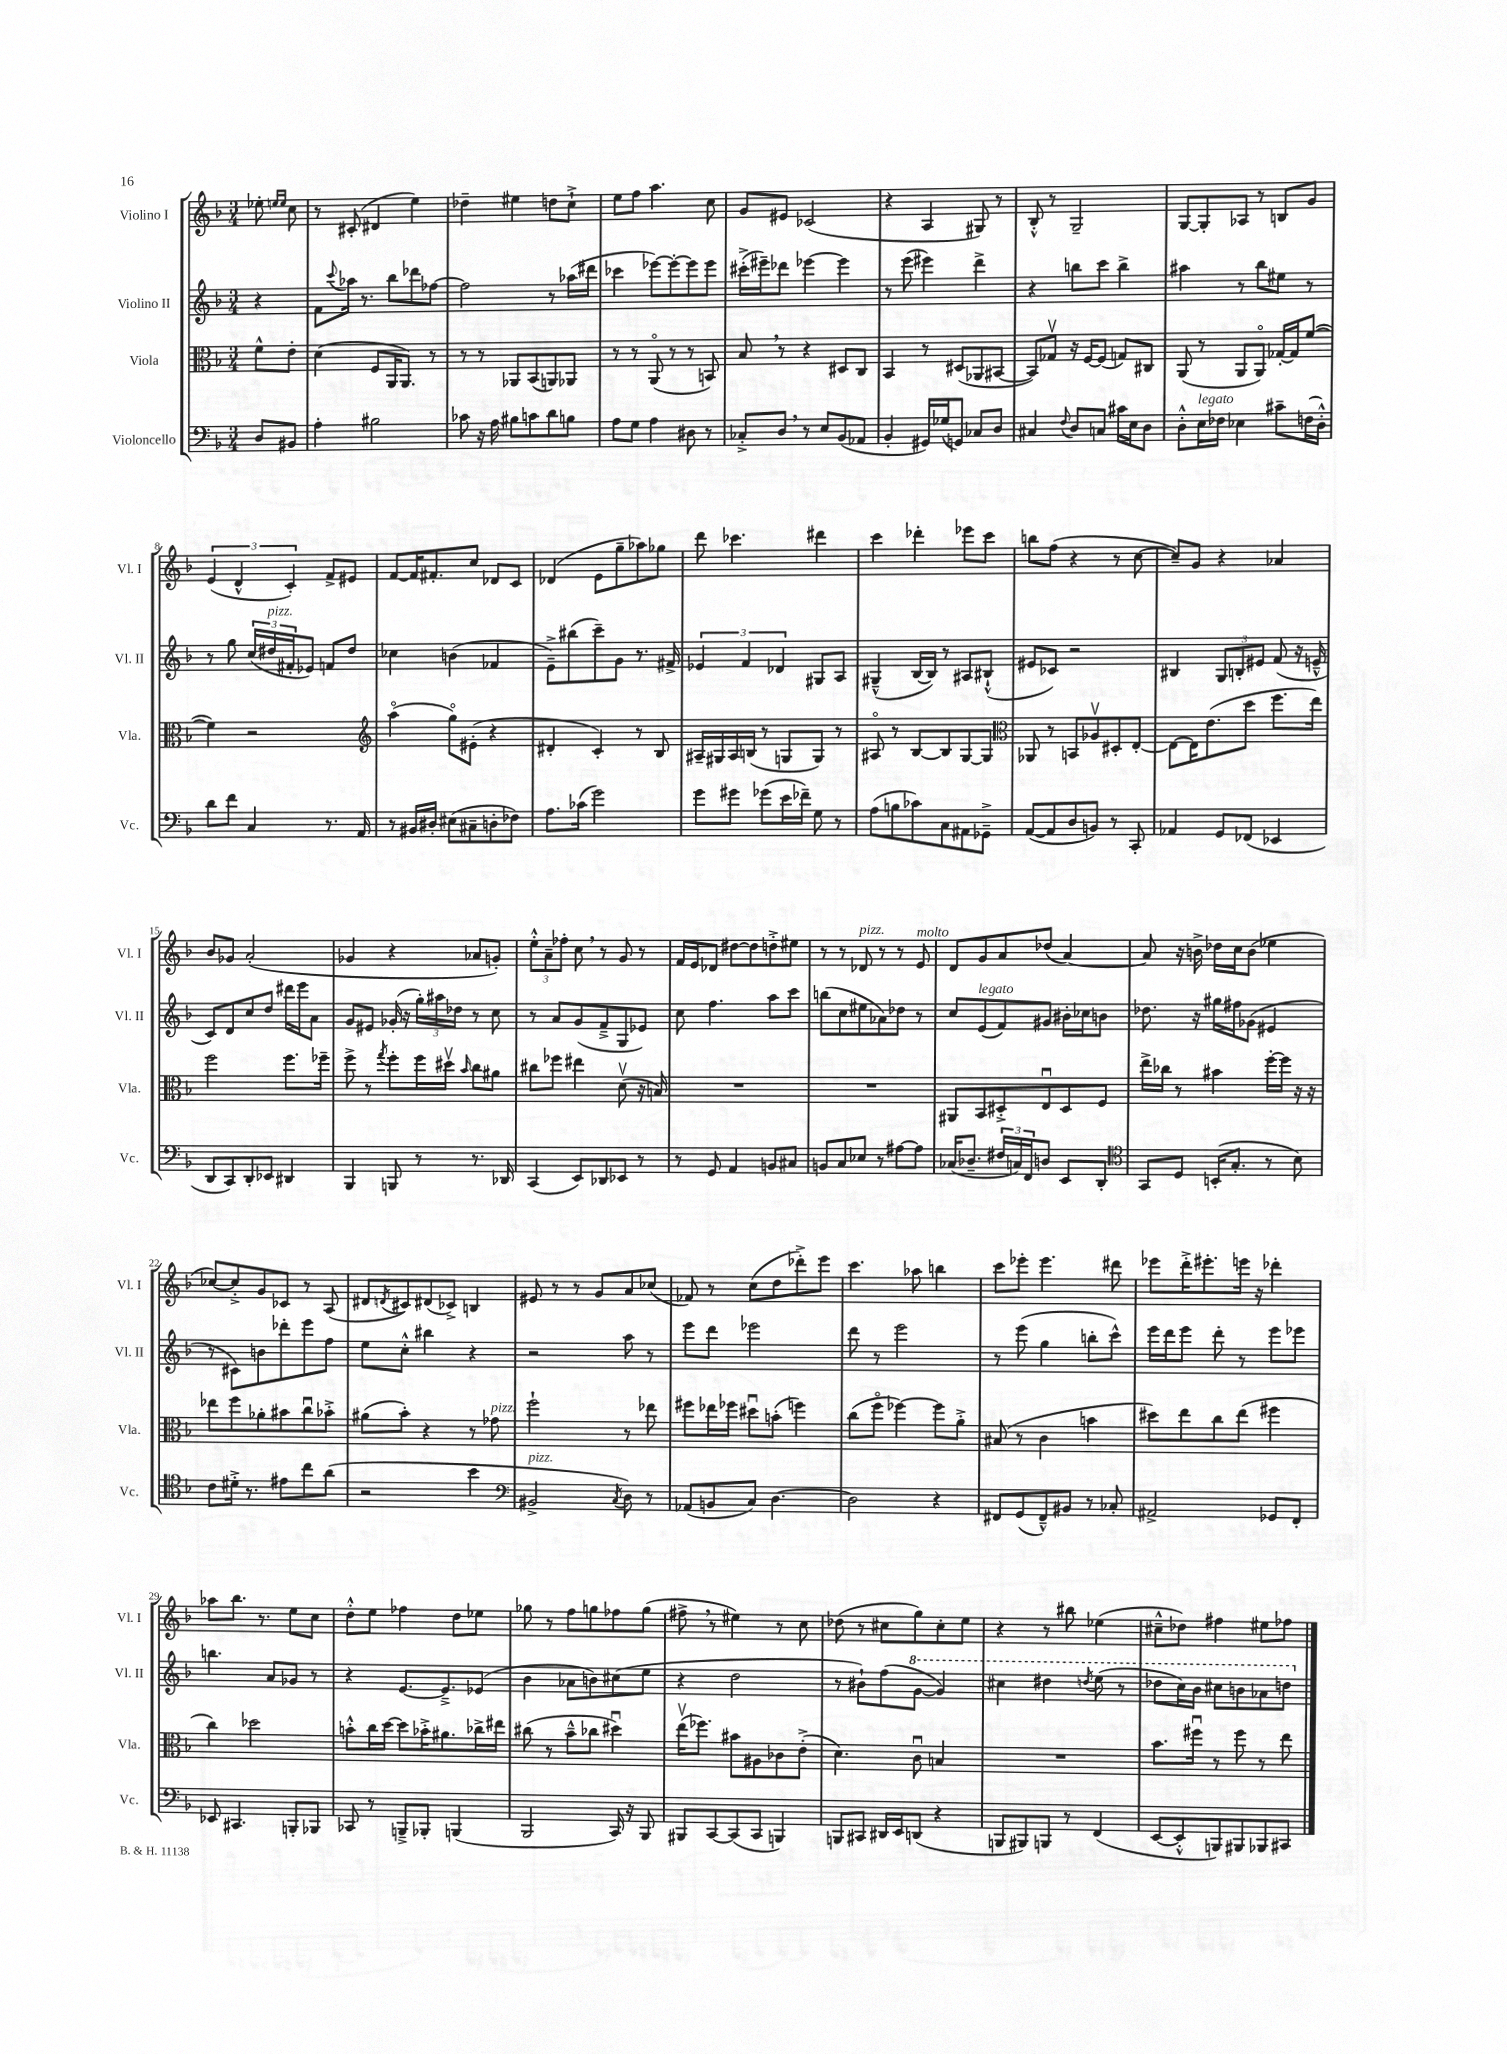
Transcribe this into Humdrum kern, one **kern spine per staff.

**kern	**kern	**kern	**kern
*staff4	*staff3	*staff2	*staff1
*clefF4	*clefC3	*clefG2	*clefG2
*k[b-]	*k[b-]	*k[b-]	*k[b-]
*M3/4	*M3/4	*M3/4	*M3/4
8D/L	8f^^\L	4r	8ee-'\
.	.	.	16qqee/LL
.	.	.	16qqee/JJ
8BB#/J	8e'\J	.	8cc\
=	=	=	=
4A'\	(4d\	8f\L	8r
.	.	8qqccc/	.
.	.	16aa-\Jk	(8c#'/
.	.	8.r	.
2B#\	8F/L	.	4d#/
.	16AA/K	8bb-\L	.
.	8.AA/J)	.	.
.	.	8ddd-\	4ee\)
.	8r	[8ff-\J	.
=	=	=	=
8c-\	8r	2ff-\]	4dd-~\
16r	8r	.	.
16A\	.	.	.
8B#\L	8AA-/L	.	4ee#\
8c\	(8BB-/	.	.
8d\	8AA/)	8r	8dd\L
8B\J	8AA-/J	(16aa-\LL	8cc`^\J
.	.	16ddd#\JJ	.
=	=	=	=
8A\L	8r	4ccc-\	8ee\L
8G\J	8r	.	8ff\J
4A\	(8AAo/	[8eee-\L)	4.aa\
.	8r	8eee-'\_	.
8D#\	8r	8eee-\]	.
8r	8BB/)	8eee-\J	8cc\
=	=	=	=
8C-'^/L	8B-/	(16ccc#'^\LL	8g/L
.	.	16eee#~\J)	.
8D/J	8r	8ddd-\J	8e#/J
8r	4r	[4eee-\	(2c-/
8E/L	.	.	.
(8BB-/	8D#/L	4eee-\]	.
8AA-/J	8C/J	.	.
=	=	=	=
4BB-'/	4BB-/	8r	4r
.	.	(8eee\	.
16GG#/LL)	8r	4eee#\)	4A/
(16G-/J	.	.	.
8GG/J)	(8D#/L	.	.
8C-/L	8AA-/	4ddd^\	8G#/)
8D/J	[8BB#/J	.	8r
=	=	=	=
4C#/	8BB#/]L)	4r	8B-'^^/
.	8G-v/J	.	8r
8qqF/	.	.	.
8D/L	16r	8bb\L	2G~/
.	[16F/LK	.	.
8C/J	(8F/]J	8ccc\J	.
16c#\LL	8G/L)	4bb^\	.
16E\J	.	.	.
8D\J	8C#/J	.	.
=	=	=	=
8D'^^\L	(8AA/	4aa#\	[8G/L
16E\L	8r	.	8G'/]
16F-\JJ	.	.	.
4E-\	8AA/L	8r	8A-/J
.	8AAo/J)	8bb-\L	8r
8c#~\L	[16G-'/LL	8ee#\J	8B/L
.	16G-/]J	.	.
(16F\L	([8f/J	8r	8g/J
16D'^^\JJ)	.	.	.
=	=	=	=
8d\L	4f\])	8r	(6e/
8f\J	.	8gg\	.
.	.	.	6d^^/
4C/	2r	(24cc/LL	.
.	.	24dd#/	.
.	.	24f#'/J	6c'/)
.	.	8e-/J)	.
8.r	.	8f/L	8f^/L
.	.	8dd#/J	8e#/J
16AA/	.	.	.
=	=	=	=
*	*clefG2	*	*
8r	(4aao\	4cc-\	[8f/L
16BB#/LL	.	.	16f/]K
16D#'/JJ	.	.	8.f#'/
(8E#\L	8ggo\L)	(4b\	.
8C#~\	(8e#'\J	.	8cc/J
8D'\	4r	4f-/	8d-/L
8F-\J)	.	.	8c/J
=	=	=	=
8.A\L	4d#'/	8e~^\L)	(4d-/
.	.	(8bb#\	.
(16c-\Jk	.	.	.
2g\)	4c'/)	8ccc~\)	8e\L
.	.	8g\J	8gg~\
.	8r	8.r	8aa-\)
.	8B-/	.	8gg-\J
.	.	16f#^/	.
=	=	=	=
8g\L	16A#~/LL	6e-/	8ddd\
.	16G#/	.	.
8g#\J	16A#/	.	4.ccc-\
.	.	6f/	.
.	(16B/JJ	.	.
(8g-\L	8r	.	.
.	.	6d-/	.
16e\L	8G/L	.	.
16f-~\JJ)	.	.	.
8G\	8G/J)	8G#/L	4ddd#\
8r	8r	8A/J	.
=	=	=	=
(8A\L	8A#o/	(4G#~^^/	4ccc\
8B\	8r	.	.
8c-\)	[8B-/L	[16B-/LL	4ddd-'\
.	.	16B-/]JJ)	.
8C\	8B-/]	8r	.
8AA#\	[8G/	8A#/L	8eee-\L
8GG-~^\J	8G/]J	(8B#`^^/J	8ccc\J
=	=	=	=
*	*clefC3	*	*
([8AA/L	8AA-/	8e#/L	8bb\L
8AA/]	8r	8c-/J)	(8ff\J
8D/	8BB/L	2r	4r
8BB/J)	8A-v/	.	.
8r	8D#'/	.	8r
8CC'/	[8E'/J	.	[8cc\
=	=	=	=
4AA-/	8E\_L	4B#/	8cc~/]L)
.	16E\]K	.	8g/J
.	(8.e\	.	.
8GG/L	.	12G/L	4r
.	.	12B'/	.
(8FF-/J	8dd\J	.	.
.	.	12e#/J	.
4EE-/	8.ff\L	(8f/	4a-/
.	.	16r	.
.	16ee\Jk)	16e~^^/	.
=	=	=	=
8DD/L	2ff\	8c/L)	8b-/L
8CC/)	.	8d/	8g-/J
8DD'/	.	8cc/	(2a'/
8EE-/J	.	8dd/J	.
4DD#/	8.ff\L	16ddd#\LL	.
.	.	16eee\J	.
.	.	8a\J	.
.	16ff-~\Jk	.	.
=	=	=	=
4BBB-/	8ff^\	8g/L	4g-/
.	8r	8e#/J	.
.	8qgg/	.	.
8BBB/	8ff'\L	(16g-'/	4r
.	.	16r	.
8r	16ff\L	24gg'\LL)	.
.	.	24aa#\	.
.	16dd#v\JJ	.	.
.	.	24dd-\JJ	.
.	16qqb-/	.	.
8.r	8cc\L	8r	8a-/L
.	8a#\J	8cc\	8g'/J)
16DD-/	.	.	.
=	=	=	=
(4CC/	8cc#\L	8r	12ee'^^\L
.	.	.	12a~\
.	8ff-\J	8a/L	.
.	.	.	12ff-'\J
8EE/L)	4ee#\	(8g/	8cc\
8DD-/	.	8f~^/	8r
8EE-/J	(8dv\	8G/	8g/
8r	16r	8e-/J)	8r
.	16B/)	.	.
=	=	=	=
8r	2.r	8cc\	16f/LL
.	.	.	16e/J
8GG/	.	4.ff\	8d-/J
4AA/	.	.	[8dd#\L
.	.	.	8dd#\]
8BB/L	.	8aa\L	8dd'^\
8C#/J	.	8ccc\J	8ee#\J
=	=	=	=
8BB/L	2.r	(8bb\L	8r
8C/	.	8cc\	8r
8E-/J	.	8ee#\	8d-/
8r	.	8a-\)	8r
[8A#\L	.	8dd-\J	8r
8A#\]J	.	8r	8e/
=	=	=	=
(16C-/LK	8AA#/L	8cc/L	8d/L
8.D-~/J	.	.	.
.	8BB-/	(8e/	8g/
24F#/LL	8D#'^/	8f/)	8a/
24C/)	.	.	.
24FF/J	.	.	.
8D/J	8Eu/	8g#/J	(8dd-/J
8EE/L	8D#/	16b#'\LL	[4a/)
.	.	16cc-\J	.
8DD'/J	8F/J	8b\J	.
=	=	=	=
*clefC4	*	*	*
8GG/L	16ee^\LL	8.dd-\	8a/]
.	16cc-\JJ	.	.
8D/J	8r	.	16r
.	.	16r	16b^\
(16BB'/LK	4b#\	16gg#\LL	16dd-\LL
8.G'/J	.	16ff#\J	16cc\J
.	.	(8g-\J	(8b\J
8r	[16ff'\LL	4e#/	4ee-\
.	16ff\]JJ	.	.
8B-\)	16r	.	.
.	16r	.	.
=	=	=	=
8c\L	8ee-\L	8r	[8cc-/L)
16d#'^\Jk	8ff\	8c#\L)	8cc-'^/]
8.r	.	.	.
.	8a-'\	8b\	8g/
8e#\L	8b#\	8ddd-'\	8c-/J
8cc\	8ccu\	8eee\	8r
(8a\J	8b-'^\J	8ff\J	(8A/
=	=	=	=
2r	(8a#\L	8ee\L	8d#/L
.	.	.	8qd/
.	8b-'\J)	8cc'^^\J	8c#/)
.	4r	4bb#\	(8d#/
.	.	.	8c-^/J)
4b-\	8r	4r	4B/
.	8g-\	.	.
=	=	=	=
*clefF4	*	*	*
2BB#^/	2ff`\	2r	8e#/
.	.	.	8r
.	.	.	8r
.	.	.	8g/L
8qC/	.	.	.
8D\)	8r	8aa\	8a/
8r	8ee-\	8r	(8cc-/J
=	=	=	=
(8AA-/L	8ff#\L	8eee\L	8f-/)
8BB/	16ee-\L	8ddd\J	8r
.	16ff-\JJ	.	.
8C/J)	8dd#u\L	2eee-\	(8cc\L
[4.D\	(8b'\J	.	8dd\
.	4ff\)	.	8ddd-'^\)
.	.	.	8eee\J
=	=	=	=
2D\]	(8cc\L	8ddd\	4.ccc\
.	8ffo\J	8r	.
.	[4ff-\)	2eee\	.
.	.	.	8aa-\
4r	8ff-\]L	.	4bb\
.	8a'^\J	.	.
=	=	=	=
8FF#/L	(8B#/	8r	8ccc\L
(8GG/	8r	(8eee\	8eee-'\J
8FF#~^^/)	4c\	4gg\	4.eee-\
8BB#/J	.	.	.
8r	4b\	8bb'\L	.
8C-'/	.	8ccc^^\J)	8ddd#\
=	=	=	=
2AA#^/	8dd#\L)	16eee\LL	8eee-\L
.	.	16ddd\J	.
.	8ee\	8eee\J	16ddd'^\K
.	.	.	8.eee#'\
.	8cc\	8ddd'\	.
.	(8ee\J	8r	16eee\Jk
.	.	.	16r
8GG-/L	4ff#\	8eee\L	4ddd-'\
8FF'/J	.	8eee-\J	.
=	=	=	=
8EE-/	4cc\)	4.bb\	8aa-\L
4.CC#/	.	.	8.bb-\J
.	2dd-\	.	.
.	.	.	8.r
.	.	8a/L	.
8BBB'/L	.	8g-/J	8ee\L
8BBB-/J	.	8r	8cc\J
=	=	=	=
8CC-/	8b'^^\L	4r	8dd'^^\L
8r	16cc\L	.	8ee\J
.	[16dd\JJ	.	.
8BBB~^/L	8dd\]L	[8.e/L	4ff-\
8BBB-'/J	16b-'^\K	.	.
.	8.a#\	8.e~^/]	.
(4BBB/	.	.	8dd\L
.	16cc-^\L	(8e-/J	8ee-\J
.	16ee#\JJ	.	.
=	=	=	=
2BBB-/	(8cc#\	4b-\	8gg-\
.	8r	.	8r
.	8b-~^^\L	8a-\L	8ff\L
.	8cc-\J	8b\)	8gg\
16CC/)	4dd#u\)	(8cc#\	8ff-\
16r	.	.	.
8BBB-/	.	8ee\J	(8gg\J
=	=	=	=
8BBB#/L	(16eev\LK	4r	8ff#^\
.	8.ff-\J)	.	.
[8CC/	.	.	8r
(8CC/]	8b#\L	2dd\	4ee#\)
8CC/J	8A#\	.	.
4BBB/)	8c-\	.	8r
.	(8e'^\J	.	8cc\
=	=	=	=
8BBB/L	4.d\)	8r	(8dd-\
8CC#/J	.	8b#`\L)	8r
16DD#/LL	.	(8ff\	8cc#\L
16EE/J	.	.	.
(8DD/J	8cu\	[8gg\J	8gg\)
4r	4B/	4gg/])	8cc#'\
.	.	.	8ee\J
=	=	=	=
8BBB/L	2.r	4ccc#\	4r
8BBB#/)	.	.	.
8BBB/J	.	4ddd#\	8r
8r	.	.	8bb#\
.	.	8qddd/	.
(4FF/	.	(8eee\	(4ee-\
.	.	8r	.
=	=	=	=
[8EE/L	8.b-\L	8ddd-\L	8cc#~^^\L
8EE'^^/]	.	16ccc\L)	8dd-\J)
.	16ff#u\Jk	16bb-\JJ	.
8BBB/)	8r	8ccc#\L	4ff#\
8BBB#/	8ff#\	8bb\	.
8BBB-/	8r	8aa-\	8ee#\L
8CC#/J	8ee\	8ddd\J	8ff-\J
==	==	==	==
*-	*-	*-	*-
